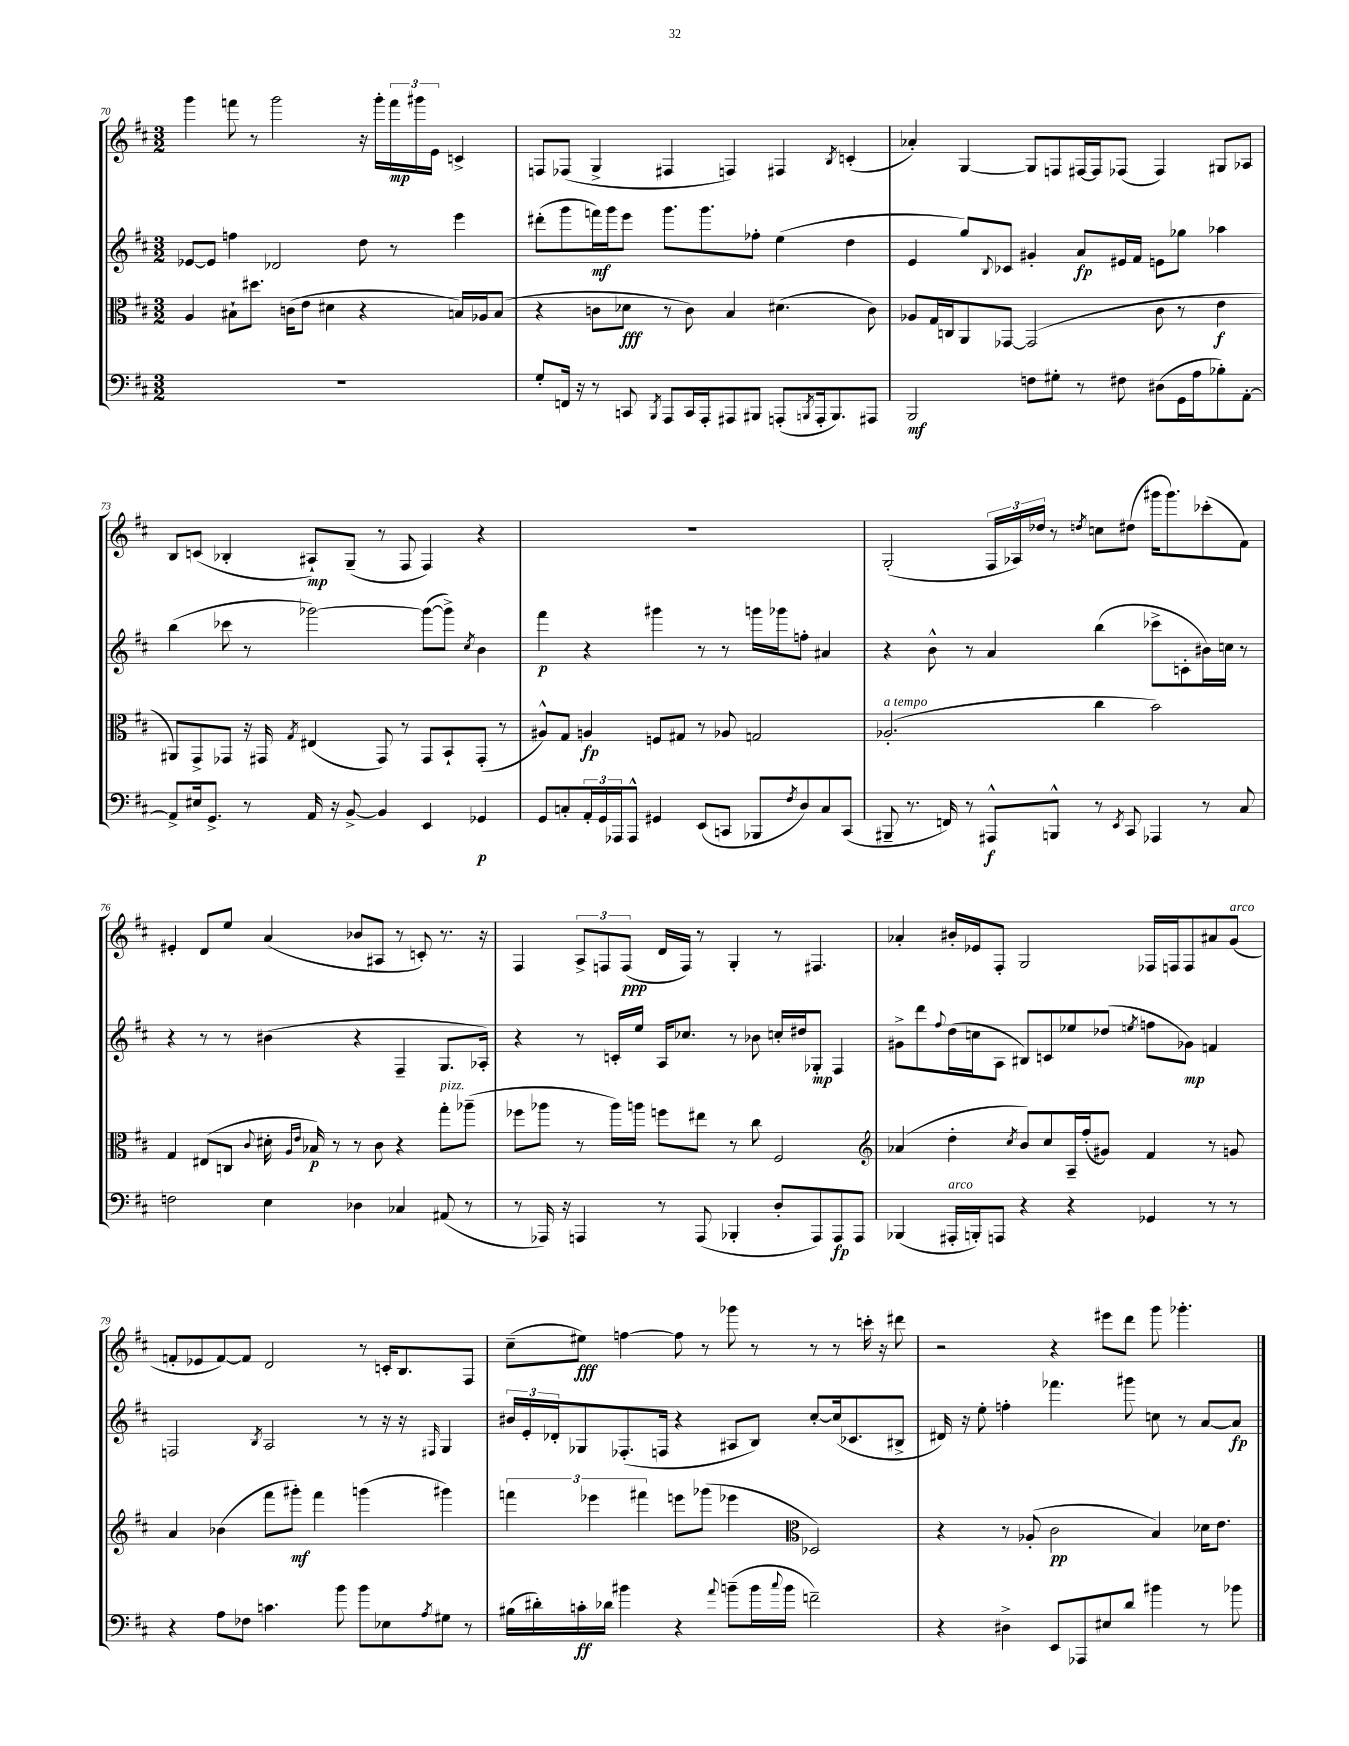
<<
\new StaffGroup <<
\new Staff = "s0" {
    \clef treble \key d \major \numericTimeSignature \time 3/2
    g'''4 f'''8 r8 g'''2 r16 g'''16-. \tuplet 3/2 { f'''16\mp gis'''16 e'16 } c'4-> |
    f8 fes8( g4-> fis4 f4) fis4 \acciaccatura { b8 } c'4-.( |
    aes'4-.) g4~ g8 f8 fis16~ fis16 fes8( fes4) gis8 aes8 |
    b8 c'8( bes4-. ais8-!\mp) g8--( r8 fis8 fis4) r4 |
    R1. |
    g2-.( \tuplet 3/2 { fis16 aes16) des''16 } r8 \acciaccatura { d''8 } c''8 dis''8( gis'''16 gis'''8.) ces'''8-.( fis'8) |
    eis'4-. d'8 e''8 a'4( bes'8 ais8 r8 c'8-.) r8. r16 |
    fis4 \tuplet 3/2 { a8-> f8 f8\ppp( } d'16 f16) r8 g4-. r8 fis4. |
    aes'4-. bis'16-. ees'16 fis8-. g2 fes16 f16 f8 ais'8 g'8^\markup { \italic "arco" }( |
    f'8-. ees'8 f'8~) f'8 d'2 r8 c'16-. b8. fis8 |
    cis''8--( eis''8\fff) f''4~ f''8 r8 ges'''8 r8 r8 r8 c'''16-. r16 dis'''8 |
    r2 r4 eis'''8 d'''8 g'''8 ges'''4.-. \bar "|." |
}
\new Staff = "s1" {
    \clef treble \key d \major \numericTimeSignature \time 3/2
    ees'8~ ees'8 f''4 des'2 d''8 r8 e'''4 |
    dis'''8-.( g'''8 f'''16\mf) g'''16 e'''8 g'''8. g'''8. fes''8-. e''4( d''4 |
    e'4 g''8) \appoggiatura { b8 } ces'8 gis'4-. a'8\fp eis'16 fis'16 e'8 ges''8 aes''4 |
    b''4( ces'''8 r8 ges'''2~) ges'''8~( ges'''8->) \acciaccatura { cis''8 } b'4 |
    fis'''4\p r4 gis'''4 r8 r8 g'''16 ges'''16 f''8-. ais'4 |
    r4 b'8-^ r8 a'4 b''4( ces'''8-> c'8-. bis'16) c''16 r8 |
    r4 r8 r8 bis'4( r4 fis4-- g8. aes16-.) |
    r4 r8 c'16-. e''16 a16 ces''8. r8 bes'8 c''16-. dis''16 ges8-.\mp fis4 |
    gis'8-> d'''8 \appoggiatura { fis''8 } d''16( c''16 a8 bis8) c'8 ees''8 des''8( \acciaccatura { e''8 } f''8 ges'8\mp) f'4 |
    f2 \acciaccatura { b8 } a2 r8 r16 r16 \grace { fis16 } g4 |
    \tuplet 3/2 { bis'16 e'16-. des'16-. } ges8 fes8.-.( f16 r4 ais8 b8) cis''8~-. cis''16( ces'8. bis8-> |
    dis'16) r16 e''8-. f''4-. fes'''4. gis'''8 c''8 r8 a'8~ a'8\fp \bar "|." |
}
\new Staff = "s2" {
    \clef alto \key d \major \numericTimeSignature \time 3/2
    a4 bis8-! dis''8. c'16( e'8 dis'4 r4 b16) aes16 b8( |
    r4 c'8 des'8\fff r8 c'8) b4 dis'4.( c'8) |
    aes8 g16 c16 a,8 ges,8~ ges,2( cis'8 r8 e'4\f |
    ais,8) g,8-> ges,8 r16 gis,16 \acciaccatura { g8 } eis4( gis,8) r8 gis,8 b,8-! gis,8-.( r8 |
    ais8-^) g8 a4\fp f8 gis8 r8 aes8 g2 |
    aes2.-.^\markup { \italic "a tempo" }( cis''4 b'2) |
    g4 eis8( c8 \appoggiatura { cis'8 } dis'16-. \grace { a16 e'16 } bes16\p) r8 r8 cis'8 r4 g''8-.^\markup { \italic "pizz." } aes''8--( |
    fes''8 aes''8 r8 aes''16) a''16 f''8 eis''8 r8 cis''8 fis2 |
    \clef treble aes'4( d''4-. \acciaccatura { cis''8 } b'8) cis''8 a16-- fis''16-.( gis'8) fis'4 r8 g'8 |
    a'4 bes'4( fis'''8 gis'''8-.\mf) fis'''4 g'''4( gis'''4) |
    \tuplet 3/2 { f'''4 ees'''4 fis'''4 } e'''8 ges'''8( ees'''4 \clef alto des2) |
    r4 r8 aes8-.( cis'2\pp b4) des'16 e'8. \bar "|." |
}
\new Staff = "s3" {
    \clef bass \key d \major \numericTimeSignature \time 3/2
    R1. |
    g8-. f,16 r16 r8 c,8 \acciaccatura { b,,8 } a,,8 c,16 a,,16-. ais,,8 bis,,8 a,,8-.( \acciaccatura { b,,8 } a,,16-. b,,8.) ais,,8 |
    b,,2\mf f8 gis8-. r8 fis8 dis8( g,16 a16 bes8-.) a,8~-. |
    a,8-> eis16 g,8.-> r8 a,16 r16 b,8~-> b,4 e,4 ges,4\p |
    g,8 c8-. \tuplet 3/2 { a,16-. g,16 aes,,16 } aes,,8-^ gis,4 e,8( c,8 bes,,8 \acciaccatura { fis8 } d8) c8 c,8( |
    bis,,8-- r8. f,16) r8 ais,,8-^\f b,,8-^ r8 \acciaccatura { e,8 } cis,8 aes,,4 r8 cis8 |
    f2 e4 des4 ces4 ais,8( r8 |
    r8 aes,,16) r16 a,,4 r8 a,,8( bes,,4-. d8-. a,,8) a,,8\fp a,,8 |
    bes,,4( ais,,16-.^\markup { \italic "arco" } b,,16-.) a,,8 r4 r4 ges,4 r8 r8 |
    r4 a8 fes8 c'4. b'8 b'8 ees8 \acciaccatura { a8 } gis8 r8 |
    bis16( dis'16-.) c'16-.\ff des'16 bis'4 r4 \appoggiatura { a'8 } b'8--( b'16 \appoggiatura { cis''8 } b'16 f'2--) |
    r4 dis4-> e,8 aes,,8 eis8 d'8 bis'4 r8 bes'8 \bar "|." |
}
>>
>>
\layout { \context { \Score currentBarNumber = #70 } }
